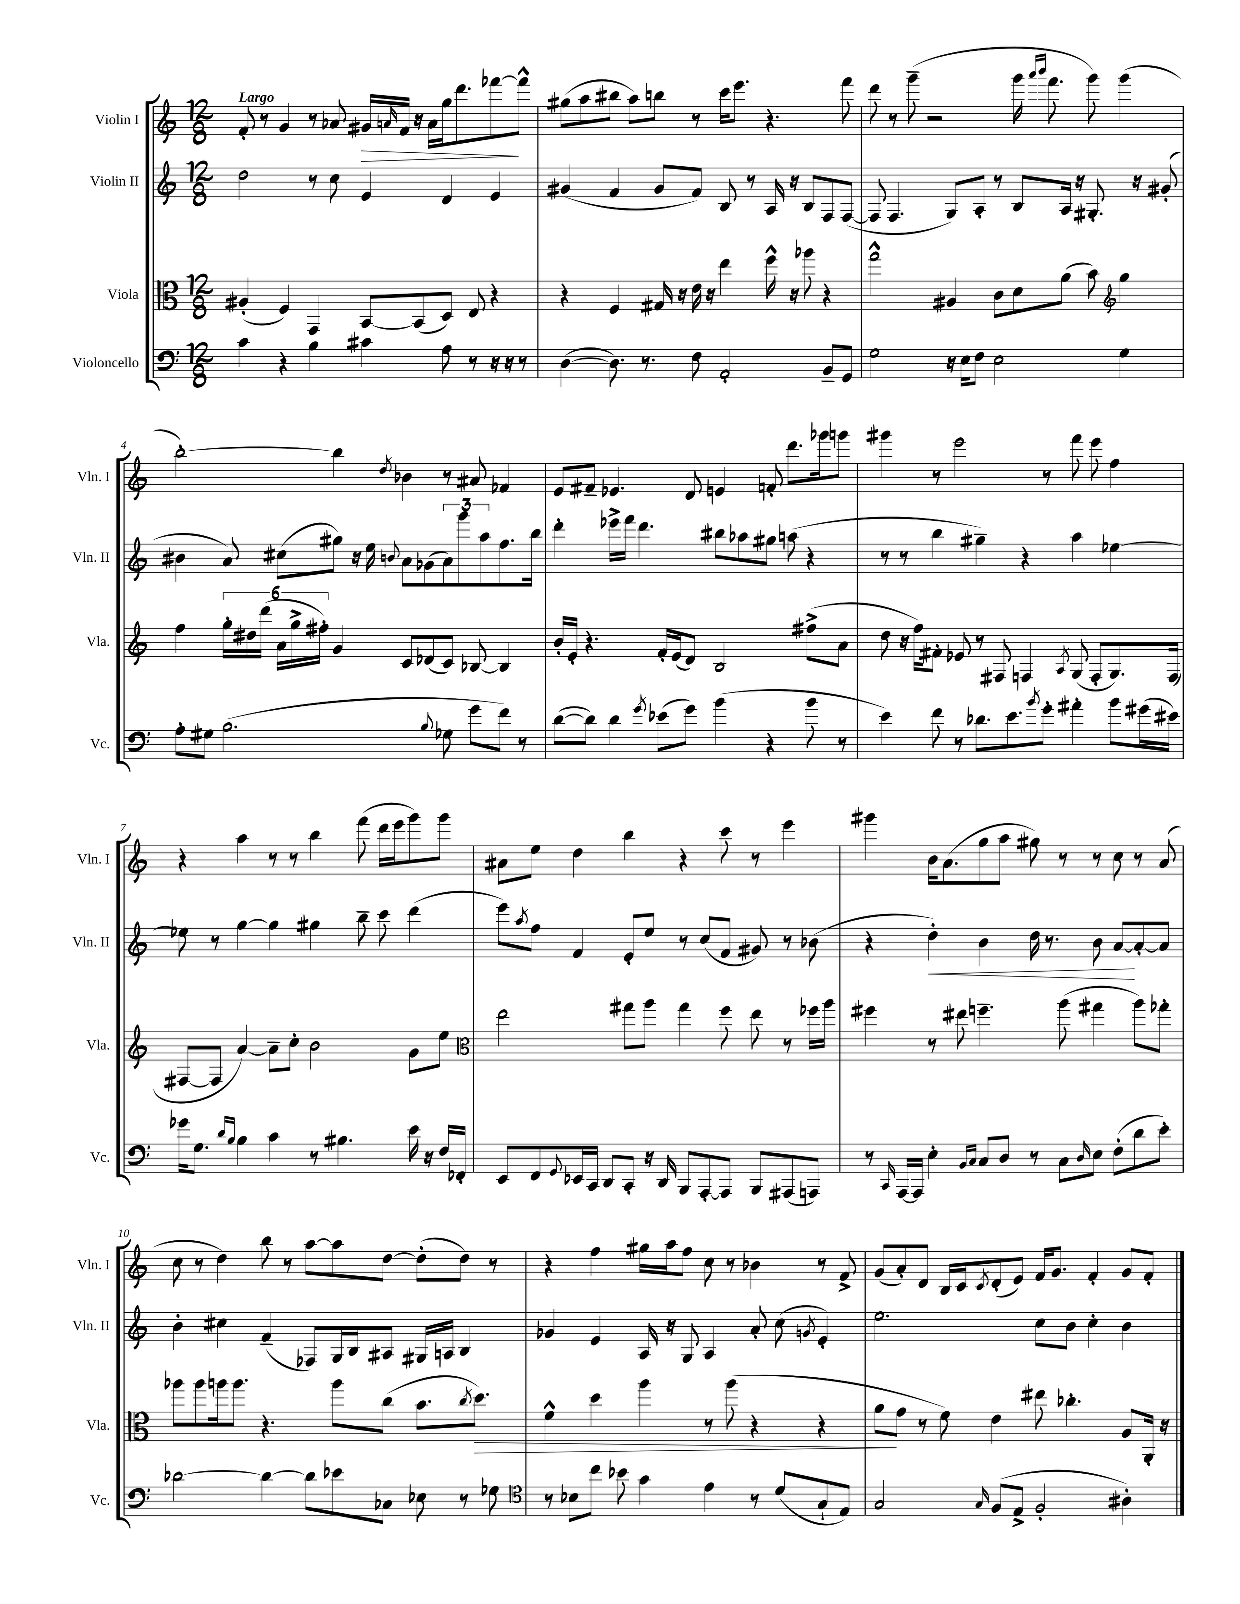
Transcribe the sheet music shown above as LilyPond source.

<<
\new StaffGroup <<
\new Staff = "s0" \with { instrumentName = "Violin I" shortInstrumentName = "Vln. I" } {
    \clef treble \key c \major \numericTimeSignature \time 12/8 \tempo "Largo"
    f'8-. r8 g'4 r8 aes'8 gis'16\> \grace { a'16 } f'16 r16 a'16 g''16 d'''8. fes'''8~\! fes'''8-^ |
    gis''8( a''8 bis''8 a''8) b''8 r8 c'''16 e'''8. r4. f'''8 |
    d'''8 r8 g'''8--( r2 g'''16 \grace { a'''16 b'''16 } f'''8. g'''8) g'''4( |
    b''2~-.) b''4 \acciaccatura { d''8 } bes'4 r8 ais'8 fes'4 |
    e'8 fis'8-- ees'4. d'8 e'4 f'8-. d'''8. ges'''16 g'''8 |
    gis'''4 r8 e'''2 r8 f'''8 e'''8 f''4 |
    r4 a''4 r8 r8 b''4 f'''8( d'''16 e'''16 g'''8) g'''8 |
    ais'8 e''8 d''4 b''4 r4 c'''8 r8 e'''4 |
    gis'''4 b'16 a'8.( g''8 a''8 gis''8) r8 r8 c''8 r8 a'8( |
    c''8 r8 d''4) b''8 r8 a''8~ a''8 d''8~ d''8-.( d''8) r8 |
    r4 f''4 gis''16 a''16 f''8 c''8 r8 bes'4 r8 f'8-> |
    g'8( a'8-.) d'8 b16 c'16 \acciaccatura { c'8 } d'8-.( e'8) f'16 g'8. f'4-. g'8 f'8-. \bar "|." |
}
\new Staff = "s1" \with { instrumentName = "Violin II" shortInstrumentName = "Vln. II" } {
    \clef treble \key c \major \numericTimeSignature \time 12/8
    d''2 r8 c''8 e'4 d'4 e'4 |
    gis'4( f'4 gis'8 f'8) b8 r8 a16 r16 b8 f8 f8~( |
    f8 f4. g8) a8-. r8 b8 a16 r16 gis8.-. r16 gis'8-.( |
    bis'4 a'8) cis''8( gis''8) r16 e''16 \appoggiatura { b'8 } a'8 ges'8( \tuplet 3/2 { a'8) g'''8 a''8 } f''8. b''16 |
    d'''4-. ees'''16-> f'''16 d'''4. bis''8 aes''8 gis''8 a''8( r4 |
    r8 r8 b''4 gis''4--) r4 a''4 ees''4~ |
    ees''8 r8 g''4~ g''4 gis''4 b''8-- c'''8 d'''4( |
    e'''8) \acciaccatura { a''8 } f''8 f'4 e'8-. e''8 r8 c''8( f'8 gis'8) r8 bes'8( |
    r4 d''4-.\<) b'4 d''16 r8. b'8 a'8~\! a'8~-. a'8 |
    b'4-. cis''4 f'4--( fes8) g16 b16 ais8 gis16 a16 b4 |
    ges'4 e'4 a16 r16 g8 a4 a'8-. c''8( \acciaccatura { g'8 } e'4-.) |
    e''2. c''8 b'8 c''4-. b'4 \bar "|." |
}
\new Staff = "s2" \with { instrumentName = "Viola" shortInstrumentName = "Vla." } {
    \clef alto \key c \major \numericTimeSignature \time 12/8
    ais4-.( f4) g,4 b,8~ b,8( d8) e8 r4 |
    r4 f4 gis16 r16 e'16 r16 e''4 f''16-^ r16 aes''8 r4 |
    g''2-^ ais4 c'8 d'8 a'8( b'8) \clef treble g''4 |
    f''4 \tuplet 6/4 { g''16-. dis''16 d'''16( a'16 g''16-> fis''16-.) } g'4 c'8 des'8( c'8) bes8~ bes4 |
    b'16-. e'16-. r4. f'16-. e'16( d'8) b2 fis''8->( a'8 |
    d''8 r16 f''16) fis'8-. ees'8 r8 fis8 f4 \acciaccatura { a8 } g8( f8-. g8.) f16( |
    fis8~ fis8 a'4~) a'8-- c''8-. b'2 g'8 e''8 |
    \clef alto e''2 gis''8 a''8 gis''4 f''8 e''8 r8 fes''16 a''16 |
    fis''4 r8 eis''8 f''4.-- a''8( gis''4 a''8) ges''8-. |
    aes''8 aes''8 a''16 a''8. r4. a''8 c''8( b'8. \acciaccatura { c''8 } d''8.\>) |
    f'4-^ d''4 a''4 r8 a''8( r4 r4 |
    a'8\! g'8 r8 f'8) e'4 eis''8 ces''4.-. a8 a,16-. r16 \bar "|." |
}
\new Staff = "s3" \with { instrumentName = "Violoncello" shortInstrumentName = "Vc." } {
    \clef bass \key c \major \numericTimeSignature \time 12/8
    c'4 r4 b4 cis'4 a8 r8 r16 r16 r8 |
    d4~( d8.) r8. f8 a,2-. b,8-- g,8 |
    g2 r16 e16 f8 e2 g4 |
    a8-. gis8 b2.( \appoggiatura { b8 } ges8 g'8 f'8) r8 |
    d'8~( d'8) d'4 \acciaccatura { g'8 } ees'8( g'8) b'4( r4 b'8 r8 |
    e'4) f'8 r8 des'8. e'8. \acciaccatura { b'8 } g'8-. ais'4-. b'8 gis'16( eis'16) |
    ges'16 g8. \grace { d'16 b16 } b4 c'4 r8 bis4. e'16 r16 f16 fes,16-. |
    e,8 f,8 \appoggiatura { g,8 } ees,16 c,16 d,8 c,8-. r16 d,16 b,,8 a,,8~-. a,,8 b,,8 ais,,8( a,,8) |
    r8 \grace { c,16 } a,,16~ a,,16 e4-. \grace { b,16 c16 } c8 d8 r8 c8 \grace { d16 } e8 f8-.( d'8 e'8-.) |
    des'2~ des'4~ des'8 ees'8 ces8 ees8 r8 ges8 |
    \clef tenor r8 bes8 c''8 bes'8 g'4 e'4 r8 d'8( g8-! e8) |
    g2 \grace { g16 } f8( e8-> f2-. ais4-.) \bar "|." |
}
>>
>>
